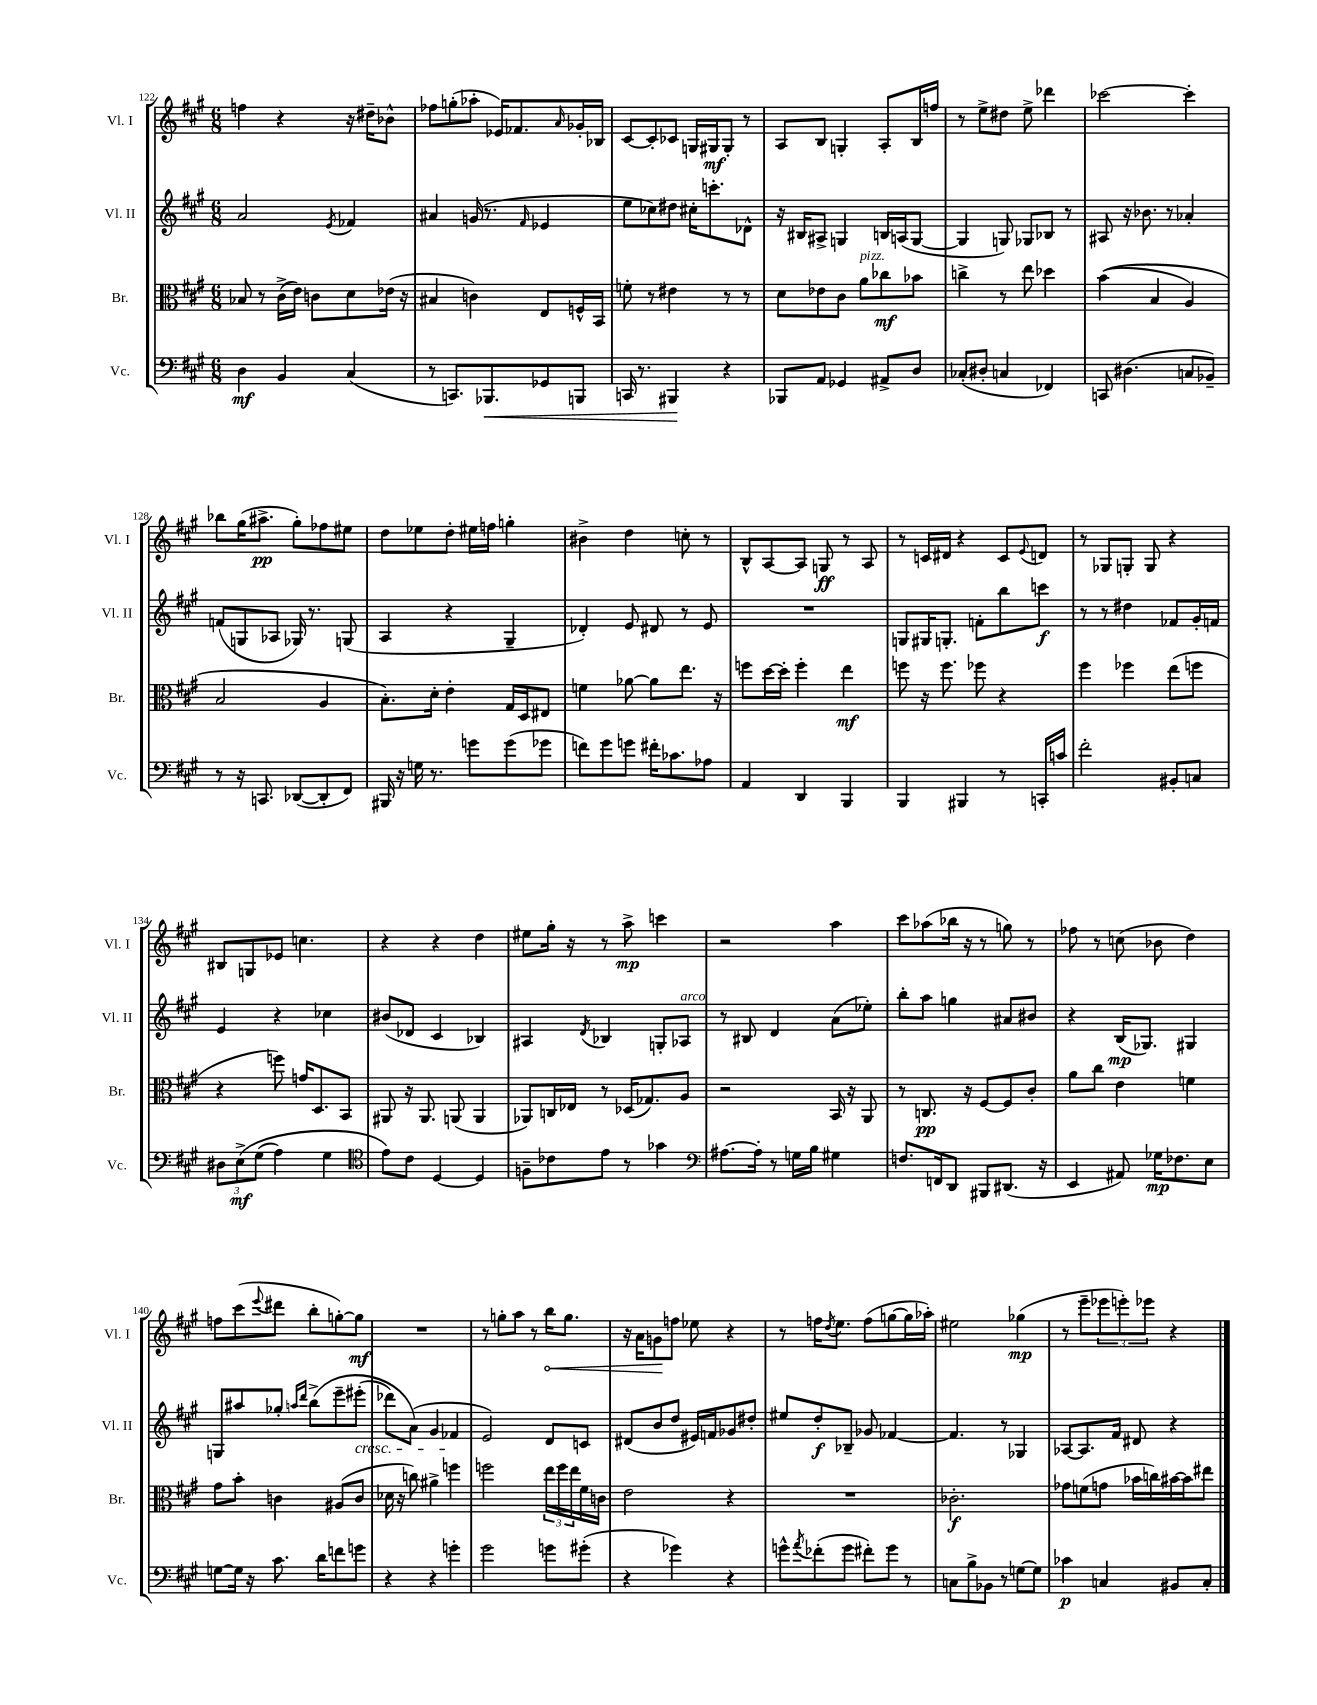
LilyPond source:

<<
\new StaffGroup <<
\new Staff = "s0" \with { instrumentName = "Vl. I" shortInstrumentName = "Vl. I" } {
    \clef treble \key a \major \numericTimeSignature \time 6/8
    f''4 r4 r16 dis''16-- bes'8-^ |
    fes''8 g''8-.( aes''8-. ees'16) fes'8. \grace { a'16 } ges'16-. bes16 |
    cis'8~ cis'8-. ces'8 g16 gis16\mf gis8-. r8 |
    a8 b8 g4-. a8-. b16 f''16 |
    r8 e''8-> dis''8 e''8-> des'''4 |
    ces'''2~ ces'''4-. |
    bes''8 gis''16( ais''8.->\pp gis''8-.) fes''8 eis''8 |
    d''8 ees''8 d''8-. eis''16 f''16 g''4-. |
    bis'4-> d''4 c''8-. r8 |
    b8-^ a8~ a8 g8\ff r8 a8 |
    r8 c'16 dis'16 r4 c'8 \appoggiatura { e'8 } d'8 |
    r8 ges8 g8-. g8 r4 |
    bis8 g8 ees'8 c''4. |
    r4 r4 d''4 |
    eis''8 gis''16-. r16 r8 a''8->\mp c'''4 |
    r2 a''4 |
    cis'''8 aes''8( bes''16 r16 r8 g''8) r8 |
    fes''8 r8 c''8( bes'8 d''4) |
    f''8 cis'''8( \appoggiatura { e'''8 } dis'''8 b''8-. g''8~-.) g''8\mf |
    R2. |
    r8 g''8-. a''8 r8 \once \override Hairpin.circled-tip = ##t b''16\< g''8. |
    r16 a'16 g'8\! f''8 ees''8 r4 |
    r8 f''16 \acciaccatura { d''8 } e''8. f''8( g''8~ g''16 aes''16-.) |
    eis''2 ges''4\mp( |
    r8 e'''8-- \tuplet 3/2 { ees'''8 e'''8-.) ees'''8 } r4 \bar "|." |
}
\new Staff = "s1" \with { instrumentName = "Vl. II" shortInstrumentName = "Vl. II" } {
    \clef treble \key a \major \numericTimeSignature \time 6/8
    a'2 \acciaccatura { e'8 } fes'4 |
    ais'4 g'16( r8. \grace { fis'16 } ees'4 |
    e''8 ces''8) dis''8 cis''16-. c'''8.-. des'8-^ |
    r16 bis16 ais8-> g4 b16 a16( g8~ |
    g4 g8) ges8 bes8 r8 |
    ais8 r16 bes'8. r8 aes'4-. |
    f'8( g8 aes8 ges16) r8. g8( |
    a4 r4 gis4-- |
    des'4-.) e'8 dis'8 r8 e'8 |
    R2. |
    g8 gis16 g8.-. f'8-. b''8 c'''8\f |
    r8 r8 dis''4 fes'8 gis'16-. f'16 |
    e'4 r4 ces''4 |
    bis'8( des'8 cis'4 bes4) |
    ais4 \acciaccatura { d'8 } bes4 g8-. aes8^\markup { \italic "arco" } |
    r8 bis8 d'4 a'8( ees''8-.) |
    b''8-. a''8 g''4 ais'8 bis'8 |
    r4 b16\mp( ges8.) gis4 |
    g8 ais''8 ges''8-. \grace { a''16 d'''16 } b''8->\( e'''8-- eis'''8-.\cresc( |
    des'''8) a'8(\) gis'4 fes'4\! |
    e'2) d'8 c'8 |
    dis'8( b'8 d''8 eis'16) f'16 ges'8 dis''8-. |
    eis''8 d''8-.\f bes8-- ges'8 fes'4~ |
    fes'4. r8 ges4 |
    aes8~ aes8. fis'16 dis'8 r4 \bar "|." |
}
\new Staff = "s2" \with { instrumentName = "Br." shortInstrumentName = "Br." } {
    \clef alto \key a \major \numericTimeSignature \time 6/8
    bes8 r8 cis'16->( e'16) c'8 d'8 ees'16( r16 |
    bis4 c'4) e8 f16-^ b,16 |
    f'8-. r8 eis'4 r8 r8 |
    d'8 ees'8 cis'8 a'8^\markup { \italic "pizz." } ces''8\mf bes'8 |
    c''4-> r8 e''8 des''4 |
    b'4(\( b4 a4) |
    b2 a4 |
    b8.-.\) d'16-. e'4-. gis16 d16 eis8 |
    f'4 aes'8~ aes'8 e''8. r16 |
    f''8 d''16~ d''16-. f''4-. e''4\mf |
    f''8 r16 f''8. fes''8 r4 |
    fis''4 fes''4 e''8( f''8 |
    r4 f''8) g'16 d8. b,8 |
    ais,8 r16 ais,8. a,8( a,4 |
    aes,8) c16 ees16 r8 des16( ges8.) a8 |
    r2 b,16 r16 a,8 |
    r8 c8.\pp r16 fis8~ fis8 cis'8-. |
    a'8 cis''8 e'4 f'4 |
    gis'8 b'8-. c'4 ais8( c'8 |
    des'16 r16 c''8) ais'4-> f''4 |
    f''2 \tuplet 3/2 { e''16 f''16 e''16 } fis'16 c'16 |
    e'2 r4 |
    R2. |
    ces'2.-.\f |
    ges'8 f'8( g'8 bes'16 c''16) bis'16~ bis'16 eis''8 \bar "|." |
}
\new Staff = "s3" \with { instrumentName = "Vc." shortInstrumentName = "Vc." } {
    \clef bass \key a \major \numericTimeSignature \time 6/8
    d4\mf b,4 cis4( |
    r8 c,8.) bes,,8.\< ges,8 b,,8 |
    c,16 r8. bis,,4\! r4 |
    bes,,8 a,8 ges,4 ais,8-> d8 |
    ces8-.( dis8-. c4 fes,4) |
    c,8 dis4.( c8 bes,8--) |
    r8 r16 c,8. des,8~( des,8-. fis,8) |
    bis,,16 r16 g16 r8. g'8 g'8( ges'8 |
    f'8) gis'8 g'8 fis'16-. ces'8. aes8 |
    a,4 d,4 b,,4 |
    b,,4 bis,,4 r8 c,16-. c'16 |
    fis'2-. bis,8-. c8 |
    \tuplet 3/2 { dis8 e8->\mf\( gis8( } a4) gis4 |
    \clef tenor e'8\) cis'8 d4~ d4 |
    f8-- ces'8 e'8 r8 ges'4 |
    \clef bass ais8.~ ais16-. r8 g16 b16 gis4 |
    f8. f,16 d,8 bis,,8 dis,8.( r16 |
    e,4 ais,8) ges16\mp fes8. e8 |
    g8~ g16 r16 cis'8. d'16 f'8 g'8 |
    r4 r4 g'4-. |
    gis'2 g'8 gis'8-.( |
    r4 ges'4) r4 |
    g'8-^ \acciaccatura { a'8 } fes'8-.( g'8 fis'8-.) g'8 r8 |
    c8 b8-> bes,8 r8 g8~ g8 |
    ces'4\p c4 bis,8 c8-. \bar "|." |
}
>>
>>
\layout { \context { \Score currentBarNumber = #122 } }
